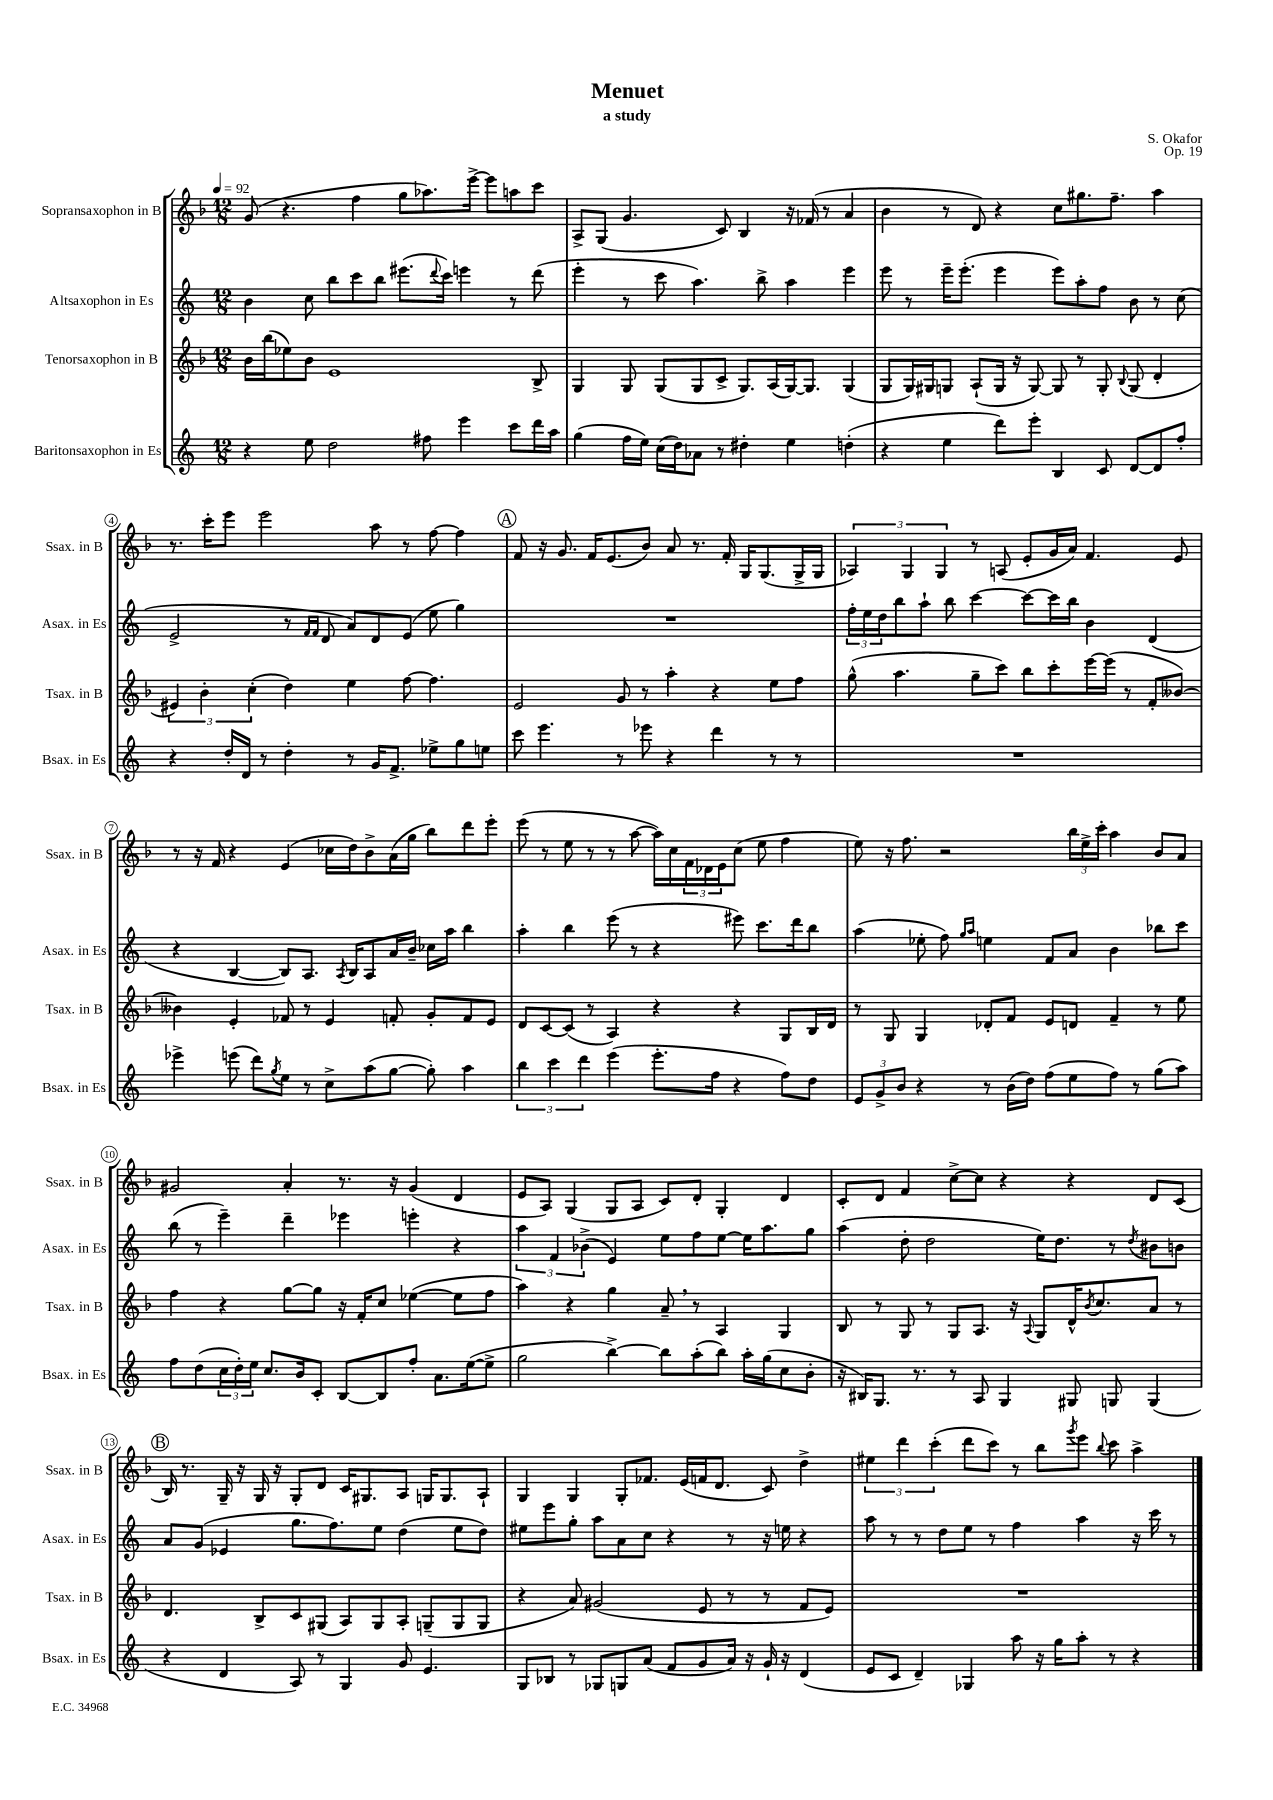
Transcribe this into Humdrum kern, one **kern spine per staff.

**kern	**kern	**kern	**kern
*part4	*part3	*part2	*part1
*staff4	*staff3	*staff2	*staff1
*I"Baritonsaxophon in Es	*I"Tenorsaxophon in B	*I"Altsaxophon in Es	*I"Sopransaxophon in B
*I'Bsax. in Es	*I'Tsax. in B	*I'Asax. in Es	*I'Ssax. in B
*clefG2	*clefG2	*clefG2	*clefG2
*k[]	*k[b-]	*k[]	*k[b-]
*M12/8	*M12/8	*M12/8	*M12/8
*MM92	*MM92	*MM92	*MM92
=1	=1	=1	=1
4r	16b-\LL	4b\	(8g/
.	(16bb-\J	.	.
.	8ee-X\)	.	4.r
8ee\	8b-\J	8cc\	.
2dd\	1e	8bb\L	.
.	.	8ccc\	4ff\
.	.	8bb\J	.
.	.	(8.eee#X\L	8gg\L
8ff#X\	.	.	8.aa-X\)
.	.	8qqddd/	.
.	.	16ccc\Jk)	.
4eee\	.	4eeen\	.
.	.	.	[16eee^\Jk
.	.	.	8eee\L]
8ccc\L	.	8r	8aan\
16ddd\L	8B-^/	(8ddd\	8ccc\J
16aa\JJ	.	.	.
=2	=2	=2	=2
(4gg\	4G/	4eee'\	8A^/L
.	.	.	(8G/J
16ff\LL	8G/	8r	4.g/
16ee\JJ)	.	.	.
(16cc\LL	(8G/L	8ccc\	.
16dd\J)	.	.	.
8a-X\J	8G/	4.aa\)	.
8r	8c^/J	.	8c/)
4dd#X'\	8.G/L)	.	4B-/
.	.	8bb^\	.
.	(16A/L	.	.
4ee\	[16G/J)	4aa\	16r
.	8.G/J]	.	(16f-X/
.	.	.	8r
(4ddn'\	(4G/	4eee\	4a/
=3	=3	=3	=3
4r	8G/L	8eee\	4b-\
.	16G/L)	8r	.
.	16G#X/J	.	.
4ee\	8Gn/J	16eee~\KL	8r
.	.	(8.eee'\J	.
.	(8A`/L	.	8d/)
8ddd\L)	16G/Jk	4eee\	4r
.	16r	.	.
8eee'\J	[8G/)	.	.
4B/	8G/]	8eee\L)	8cc\L
.	8r	8aa'\	8.gg#X\
8c/	8G'/	8ff\J	.
.	.	.	8.ff~\J
.	8qqB-/	.	.
[8d/L	(8G/	8b\	.
8d/]	4d'/	8r	4aa\
8ff'/J	.	(8cc\	.
!!LO:LB:g=z
=4	=4	=4	=4
4r	6e#X/)	2e^/	8.r
.	6b-'\	.	.
.	.	.	16ccc'\KL
16dd'/LL	.	.	8eee\J
16d/JJ	.	.	.
.	(6cc'\	.	.
8r	.	.	2eee\
4dd'\	4dd\)	8r	.
.	.	16qqf/LL	.
.	.	16qqf/JJ	.
.	.	8d/	.
8r	4ee\	8a/L)	.
16g/KL	.	8d/	8aa\
8.f^/J	.	.	.
.	[8ff\	(8e/J	8r
8ee-X^\L	4.ff\]	8ee\	[8ff\
8gg\	.	4gg\)	4ff\]
8een\J	.	.	.
!!LO:REH:place=s1:t=A
=5	=5	=5	=5
8ccc\	2e/	1.r	8f/
4.eee\	.	.	16r
.	.	.	8.g/
.	.	.	16f/KL
.	.	.	(8.e/
8r	8g/	.	.
8eee-X\	8r	.	8b-/J)
4r	4aa'\	.	8a/
.	.	.	8.r
4ddd\	4r	.	.
.	.	.	16f'/
.	.	.	16G/KL
.	.	.	(8.G/
8r	8ee\L	.	.
8r	8ff\J	.	16G^/L
.	.	.	16G/JJ
=6	=6	=6	=6
1.r	(8gg^^\	24ff'\LL	6A-X/)
.	.	24ee\	.
.	.	24dd\J	.
.	4.aa\	8bb\	.
.	.	.	6G/
.	.	8aa`\J	.
.	.	.	6G/
.	.	8bb\	.
.	8gg~\L	[4ccc\	8r
.	8ccc\J)	.	(8An/
.	8bb-\L	8ccc\L_	8e'/L
.	8ccc'\	16ccc\L]	16g/L
.	.	16bb\JJ	16a/JJ)
.	[16eee\L	4b\	4.f/
.	(16eee\JJ]	.	.
.	8r	.	.
.	8f'/L	(4d/	.
.	[8b--X/J)	.	8e/
!!LO:LB:g=z
=7	=7	=7	=7
4eee-X^\	4b--X\]	4r	8r
.	.	.	16r
.	.	.	16f/
(8eeen\	4e'/	[4B/	4r
8ddd\L)	.	.	.
8qgg/	.	.	.
8ee\J	8f-X/	8B/L])	(4e/
8r	8r	8.A/J	.
8cc^\L	4e/	.	16cc-X\LL
.	.	8qA/	.
.	.	16B/KL	16dd\J)
(8aa\	.	8A/	8b-^\
[8gg\J	8fn'/	16a/L	(16a\L
.	.	16b~/JJ	16gg\JJ
8gg'\])	8g'/L	16cc-X\LL	8bb-\L)
.	.	16aa\JJ	.
4aa\	8f/	4bb\	8ddd\
.	8e/J	.	8eee'\J
=8	=8	=8	=8
6bb\	8d/L	4aa'\	(8eee\
.	[8c/	.	8r
6ccc\	.	.	.
.	(8c/J]	4bb\	8ee\
6ddd\	.	.	.
.	8r	.	8r
(4eee\	4A/)	(8eee\	8r
.	.	8r	[8aa\
8.eee'\L	4r	4r	16aa\LL])
.	.	.	16cc\
.	.	.	24f\
.	.	.	24d-X\
16ff\Jk	.	.	.
.	.	.	24e\J
4r	4r	8eee#X\)	(8cc\J
.	.	8.ccc\L	8ee\
8ff\L)	8G/L	.	4ff\
.	.	16ddd\k	.
8dd\J	16B-/L	8bb\J	.
.	16d/JJ	.	.
=9	=9	=9	=9
12e/L	8r	(4aa\	8ee\)
12g^/	.	.	.
.	8G/	.	16r
12b/J	.	.	.
.	.	.	8.ff\
4r	4G/	8ee-X'\	.
.	.	8ff\)	2r
.	.	16qqgg/LL	.
.	.	16qqaa/JJ	.
8r	8d-X'/L	4een\	.
(16b\LL	8f/J	.	.
16dd\JJ)	.	.	.
(8ff\L	8e/L	8f/L	.
8ee\	8dn/J	8a/J	24bb-\LL
.	.	.	24ee^\
.	.	.	24ccc'\JJ
8ff\J)	4f~/	4b\	4aa\
8r	.	.	.
(8gg\L	8r	8bb-X\L	8b-/L
8aa\J)	8ee\	8ccc\J	8a/J
!!LO:LB:g=z
=10	=10	=10	=10
8ff\L	4ff\	(8bb\	2g#X/
(8dd\	.	8r	.
24cc\L	4r	4eee~\)	.
24dd'\)	.	.	.
24ee\JJ	.	.	.
8.cc/L	.	.	.
.	[8gg\L	4ddd~\	4a'/
16b/k	.	.	.
8c'/J	8gg\J]	.	.
[8B/L	16r	4eee-X\	8.r
.	16f'/KL	.	.
8B/]	8cc/J	.	.
.	.	.	16r
8ff'/J	([4ee-X\	4eeen'\	(4g#/
8.a\L	.	.	.
.	8ee-\L]	4r	4d/
([16ee\k	.	.	.
8ee^\J]	8ff\J	.	.
=11	=11	=11	=11
2gg\	4aa\)	6aa\	8e/L
.	.	.	8A/J)
.	.	6f/	.
.	4r	.	(4G/
.	.	(6b-X^\	.
[4bb^\)	4gg\	4e/)	8G/L
.	.	.	8A/J
8bb\L]	8a~,/	8ee\L	8c/L)
(8aa'\	8r	8ff\	8d'/J
8bb\J)	4A/	[8ee\J	4G'/
16aa'\LL	.	16ee\KL]	.
(16gg\J	.	8.aa\	.
8cc\	4G/	.	4d/
8b'\J	.	8gg\J	.
=12	=12	=12	=12
16r	8B-/	(4aa\	8c'/L
16B#X/KL)	.	.	.
8.G/J	8r	.	8d/J
.	8G/	8dd'\	4f/
8.r	.	.	.
.	8r	2dd\	.
8r	8G/L	.	[8cc^\L
8A/	8.A/J	.	8cc\J]
4G/	.	.	4r
.	16r	.	.
.	8qqA/	.	.
.	8G/L	16ee\KL)	.
.	.	8.dd\J	.
8G#X/	16d^^/K	.	4r
.	8qb-/	.	.
.	8.cc/	.	.
8Gn/	.	8r	.
.	.	8qdd/	.
(4G/	8a/J	8b#X\L	8d/L
.	8r	8bn\J	(8c/J
!!LO:LB:g=z
!!LO:REH:place=s1:t=B
=13	=13	=13	=13
4r	4.d/	8a/L	16B-/)
.	.	.	8.r
.	.	(8g/J	.
4d/	.	4e-X/	16G~/
.	.	.	16r
.	8B-^/L	.	16G/
.	.	.	16r
8A/)	8c/	8.gg\L	8G'/L
8r	(8G#X/J	.	8d/J
.	.	8.ff\)	.
4G/	8A/L)	.	16c/KL
.	.	.	8.G#X/
.	8G#/	8ee\J	.
8g/	8A'/J	(4dd\	8A/J
4.e/	(8Gn~/L	.	16Gn/KL
.	.	.	8.G/
.	8G/	8ee\L	.
.	8G/J	8dd\J)	8A`/J
=14	=14	=14	=14
8G/L	4r	8ee#X\L	4G/
8B-X/J	.	8eee\	.
8r	8a/)	8gg'\J	4G/
8G-X/L	(2g#X/	8aa\L	.
8Gn/	.	8a\	8G'/L
(8a/J	.	8cc\J	8.f-X/J
8f/L	.	4r	.
.	.	.	(16e/LL
8g/	8e/	.	16fn/J
.	.	.	8.d/J
16a/Jk)	8r	8r	.
16r	.	.	.
16g`/	8r	16r	8c/)
16r	.	16een\	.
(4d/	8f/L	4r	4dd^\
.	8e/J)	.	.
=15	=15	=15	=15
8e/L	1.r	8aa\	6ee#X\
8c/J	.	8r	.
.	.	.	6ddd\
4d~/)	.	8r	.
.	.	.	(6ccc'\
.	.	8dd\L	.
4G-X/	.	8ee\J	8ddd\L
.	.	8r	8ccc\J)
8aa\	.	4ff\	8r
16r	.	.	8bb-\L
16gg\KL	.	.	.
.	.	.	8qggg/
8aa'\J	.	4aa\	8eee\J
.	.	.	8qqbb-/
8r	.	.	8ccc\
4r	.	16r	4aa^\
.	.	16ccc\	.
.	.	8r	.
==	==	==	==
*-	*-	*-	*-
